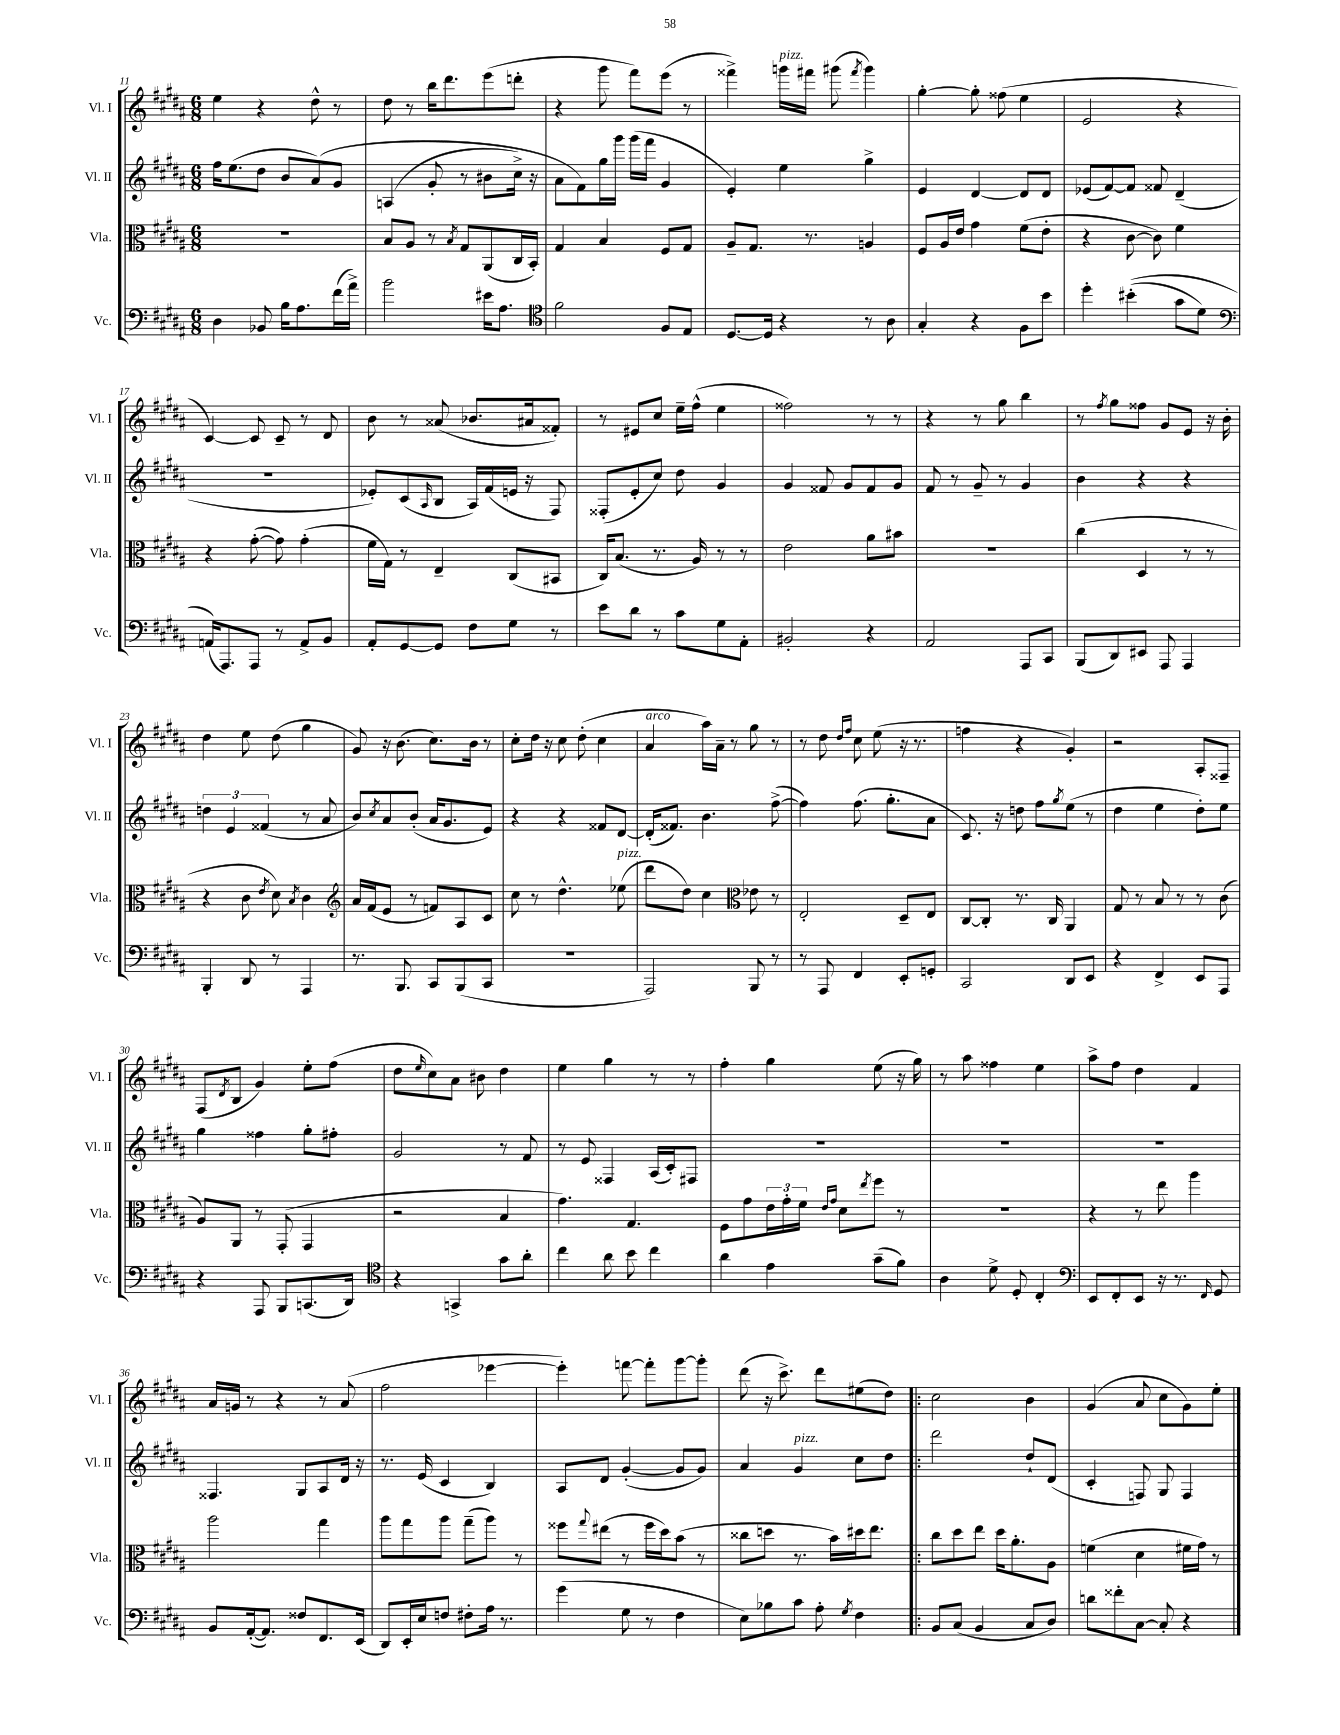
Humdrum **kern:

**kern	**kern	**kern	**kern
*staff4	*staff3	*staff2	*staff1
*clefF4	*clefC3	*clefG2	*clefG2
*k[f#c#g#d#a#]	*k[f#c#g#d#a#]	*k[f#c#g#d#a#]	*k[f#c#g#d#a#]
*M6/8	*M6/8	*M6/8	*M6/8
4D#	2.r	16ff#	4ee
.	.	(8.ee	.
8BB-	.	8dd#	4r
16B	.	8b	.
8.A#	.	.	.
.	.	&(8a#)	8dd#^^
(16f#	.	8g#	8r
16a#^)	.	.	.
=	=	=	=
2b	8B	(4A	8dd#
.	8A#	.	8r
.	8r	8g#'	16bb
.	.	.	8.ddd#
.	8qB	.	.
.	8G#	8r	.
16e#	(8AA#	8b#	(8eee
8.A#	.	.	.
.	16C#	16cc#^)	8ddd'
.	16BB')	16r	.
=	=	=	=
*clefC4	*	*	*
2f#	4G#	8a#	4r
.	.	8f#&)	.
.	4B	16gg#	8ggg#
.	.	16ggg#	.
.	.	(16ggg#	8fff#)
.	.	16fff#	.
8F#	8F#	4g#	(8eee
8E	8G#	.	8r
=	=	=	=
[8.D#	8A#~	4e')	4fff##^)
.	8.G#	.	.
16D#]	.	.	.
4r	.	4ee	16ggg
.	8.r	.	16fff#
.	.	.	(8ggg#
.	.	.	8qfff#
8r	4A	4gg#^	4ggg#)
8A#	.	.	.
=	=	=	=
4G#'	8F#	4e	[4gg#'
.	16A#	.	.
.	16e	.	.
4r	4g#	[4d#	8gg#']
.	.	.	(8ff##
8F#	(8f#	8d#]	4ee
8b	8e'	8d#	.
=	=	=	=
4dd#'	4r	(8e-	2e
.	.	[8f#)	.
&((4b#'	[8c#	8f#]	.
.	8c#])	8f##	.
8g#	4f#	(4d#~	4r
8d#)	.	.	.
=	=	=	=
*clefF4	*	*	*
(16AA&)	4r	2.r	[4c#)
8.AAA#)	.	.	.
8AAA#	([8g#'	.	8c#]
8r	8g#])	.	8c#~
8AA^	(4g#'	.	8r
8BB	.	.	8d#
=	=	=	=
8AA#'	16f#	8e-')	8b
.	16G#)	.	.
[8GG#	8r	(8c#	8r
.	.	16qqA#	.
8GG#]	4E~	8B	(8a##
8F#	.	16A#)	8.b-
.	.	(16f#	.
8G#	(8C#	16e	.
.	.	16r	16a#
8r	8BB#	8F#)	8f##')
=	=	=	=
8e	16C#)	(8F##'	8r
.	(8.B	.	.
8d#	.	8e'	8e#
8r	8.r	8cc#)	8cc#
8c#	.	8dd#	16ee~
.	16A#)	.	(16ff#^^
8G#	8r	4g#	4ee
8AA#'	8r	.	.
=	=	=	=
2BB#'	2e	4g#	2ff##)
.	.	8f##	.
.	.	8g#	.
4r	8a#	8f##	8r
.	8b#	8g#	8r
=	=	=	=
2AA#	2.r	8f#	4r
.	.	8r	.
.	.	8g#~	8r
.	.	8r	8gg#
8AAA#	.	4g#	4bb
8CC#	.	.	.
=	=	=	=
(8BBB	(4cc#	4b	8r
.	.	.	8qff#
8DD#)	.	.	8gg#
8EE#	4D#	4r	8ff##
8AAA#	.	.	8g#
4AAA#	8r	4r	8e
.	8r	.	16r
.	.	.	16b'
=	=	=	=
4BBB'	4r	6dd	4dd#
.	.	6e	.
8DD#	8c#	.	8ee
.	.	(6f##	.
.	8qe	.	.
8r	8d#)	.	(8dd#
.	8qB	.	.
4AAA#	4c#	8r	4gg#
.	.	8a#	.
=	=	=	=
*	*clefG2	*	*
8.r	16a#	8b)	8g#)
.	(16f#	.	.
.	.	8qcc#	.
.	8e	8a#	16r
8.BBB	.	.	(8.b
.	8r	(8b'	.
8CC#	8f)	16a#	8.cc#)
.	.	8.g#	.
(8BBB	8A#	.	.
.	.	.	16b
8CC#	8c#	8e)	8r
=	=	=	=
2.r	8cc#	4r	8cc#'
.	8r	.	16dd#
.	.	.	16r
.	4.dd#^^	4r	8cc#
.	.	.	(8dd#'
.	.	8f##	4cc#
.	(8ee-	[8d#	.
=	=	=	=
2AAA#)	8ddd#	(16d#']	4a#
.	.	8.f##)	.
.	8dd#)	.	.
.	4cc#	4.b	16aa#)
.	.	.	16a#~
.	.	.	8r
*	*clefC3	*	*
8BBB	8e-	.	8gg#
8r	8r	([8ff#^	8r
=	=	=	=
8r	2E'	4ff#])	8r
8AAA#	.	.	8dd#
.	.	.	16qqdd#
.	.	.	16qqff#
4FF#	.	(8.ff#	8cc#
.	.	.	(8ee
.	.	8.gg#'	.
8EE'	8D#~	.	16r
.	.	.	8.r
8GG'	8E	8a#	.
=	=	=	=
2CC#	[8C#	8.c#)	4ff
.	8C#']	.	.
.	.	16r	.
.	8.r	8dd	4r
.	.	8ff#	.
.	16C#	.	.
.	.	8qgg#	.
8DD#	4AA#	(8ee	4g#')
8EE	.	8r	.
=	=	=	=
4r	8G#	4dd#	2r
.	8r	.	.
4FF#^	8B	4ee	.
.	8r	.	.
8EE	8r	8dd#')	8A#'
8AAA#	(8c#	8ee	8F##~
=	=	=	=
4r	8A#)	4gg#	(8F#
.	.	.	8qd#
.	8AA#	.	8B
8AAA#	8r	4ff##	4g#)
8BBB	(8GG#'	.	.
(8.CC	4GG#	8gg#'	8ee'
.	.	8ff#'	(8ff#
16DD#)	.	.	.
=	=	=	=
*clefC4	*	*	*
4r	2r	2g#	8dd#
.	.	.	16qqee
.	.	.	8cc#)
4GG^	.	.	8a#
.	.	.	8b#
8g#	4B	8r	4dd#
8a#'	.	8f#	.
=	=	=	=
4cc#	4.g#)	8r	4ee
.	.	8e	.
8a#	.	4F##	4gg#
8b	4.G#	.	.
4cc#	.	(16A#	8r
.	.	16c#')	.
.	.	8F#	8r
=	=	=	=
4a#	8F#	2.r	4ff#'
.	8g#	.	.
4e	24e	.	4gg#
.	24g#'	.	.
.	24f#	.	.
.	16qqe	.	.
.	16qqg#	.	.
.	8d#	.	.
.	8qee	.	.
(8g#~	8ff#	.	(8ee
8f#)	8r	.	16r
.	.	.	16gg#)
=	=	=	=
4A#	2.r	2.r	8r
.	.	.	8aa#
8d#^	.	.	4ff##
8D#'	.	.	.
4C#'	.	.	4ee
=	=	=	=
*clefF4	*	*	*
8EE	4r	2.r	8aa#^
8FF#'	.	.	8ff#
8EE	8r	.	4dd#
16r	8ee	.	.
8.r	.	.	.
.	4aa#	.	4f#
16qqFF#	.	.	.
8GG#	.	.	.
=	=	=	=
8BB	2aa#	4.F##	16a#
.	.	.	16g
([16AA#'	.	.	8r
8.AA#])	.	.	.
.	.	.	4r
8F##	.	8G#	.
8.FF#	4gg#	8A#	8r
.	.	16d#	(8a#
(16EE	.	16r	.
=	=	=	=
8DD#)	8aa#	8.r	2ff#
16EE'	8gg#	.	.
16E	.	(16e	.
8F	8aa#	4c#	.
8F#'	(8gg#~	.	.
16A#	8aa#)	4B)	[4eee-
8.r	.	.	.
.	8r	.	.
=	=	=	=
(4g#	8ff##	8A#	4eee-'])
.	8qqgg#	.	.
.	(8ee#	8d#	.
8G#	8r	([4g#'	[8fff
8r	16ff##	.	8fff']
.	16dd#)	.	.
4F#	(8b	8g#]	[8ggg#
.	8r	8g#)	8ggg#']
=	=	=	=
8E)	8cc##	4a#	(8ddd#
8B-	8dd	.	16r
.	.	.	8.ccc#^)
8c#	8.r	4g#	.
8A#'	.	.	8ddd#
.	16b)	.	.
8qG#	.	.	.
4F#	16dd#	8cc#	(8ee#
.	8.ee	.	.
.	.	8dd#	8dd#)
=!|:	=!|:	=!|:	=!|:
8BB	8cc#	2ddd#	2cc#
(8C#	8dd#	.	.
4BB	8ee	.	.
.	16dd#	.	.
.	8.a#'	.	.
8C#	.	8dd#`	4b
8D#)	8A#	(8d#	.
=	=	=	=
8d	(4f	4c#'	(4g#
8f##'	.	.	.
[8C#	4d#	8F)	8a#
8C#']	.	8G#	8cc#
4r	16f#	4F	8g#)
.	16g#)	.	.
.	8r	.	8ee'
==	==	==	==
*-	*-	*-	*-
